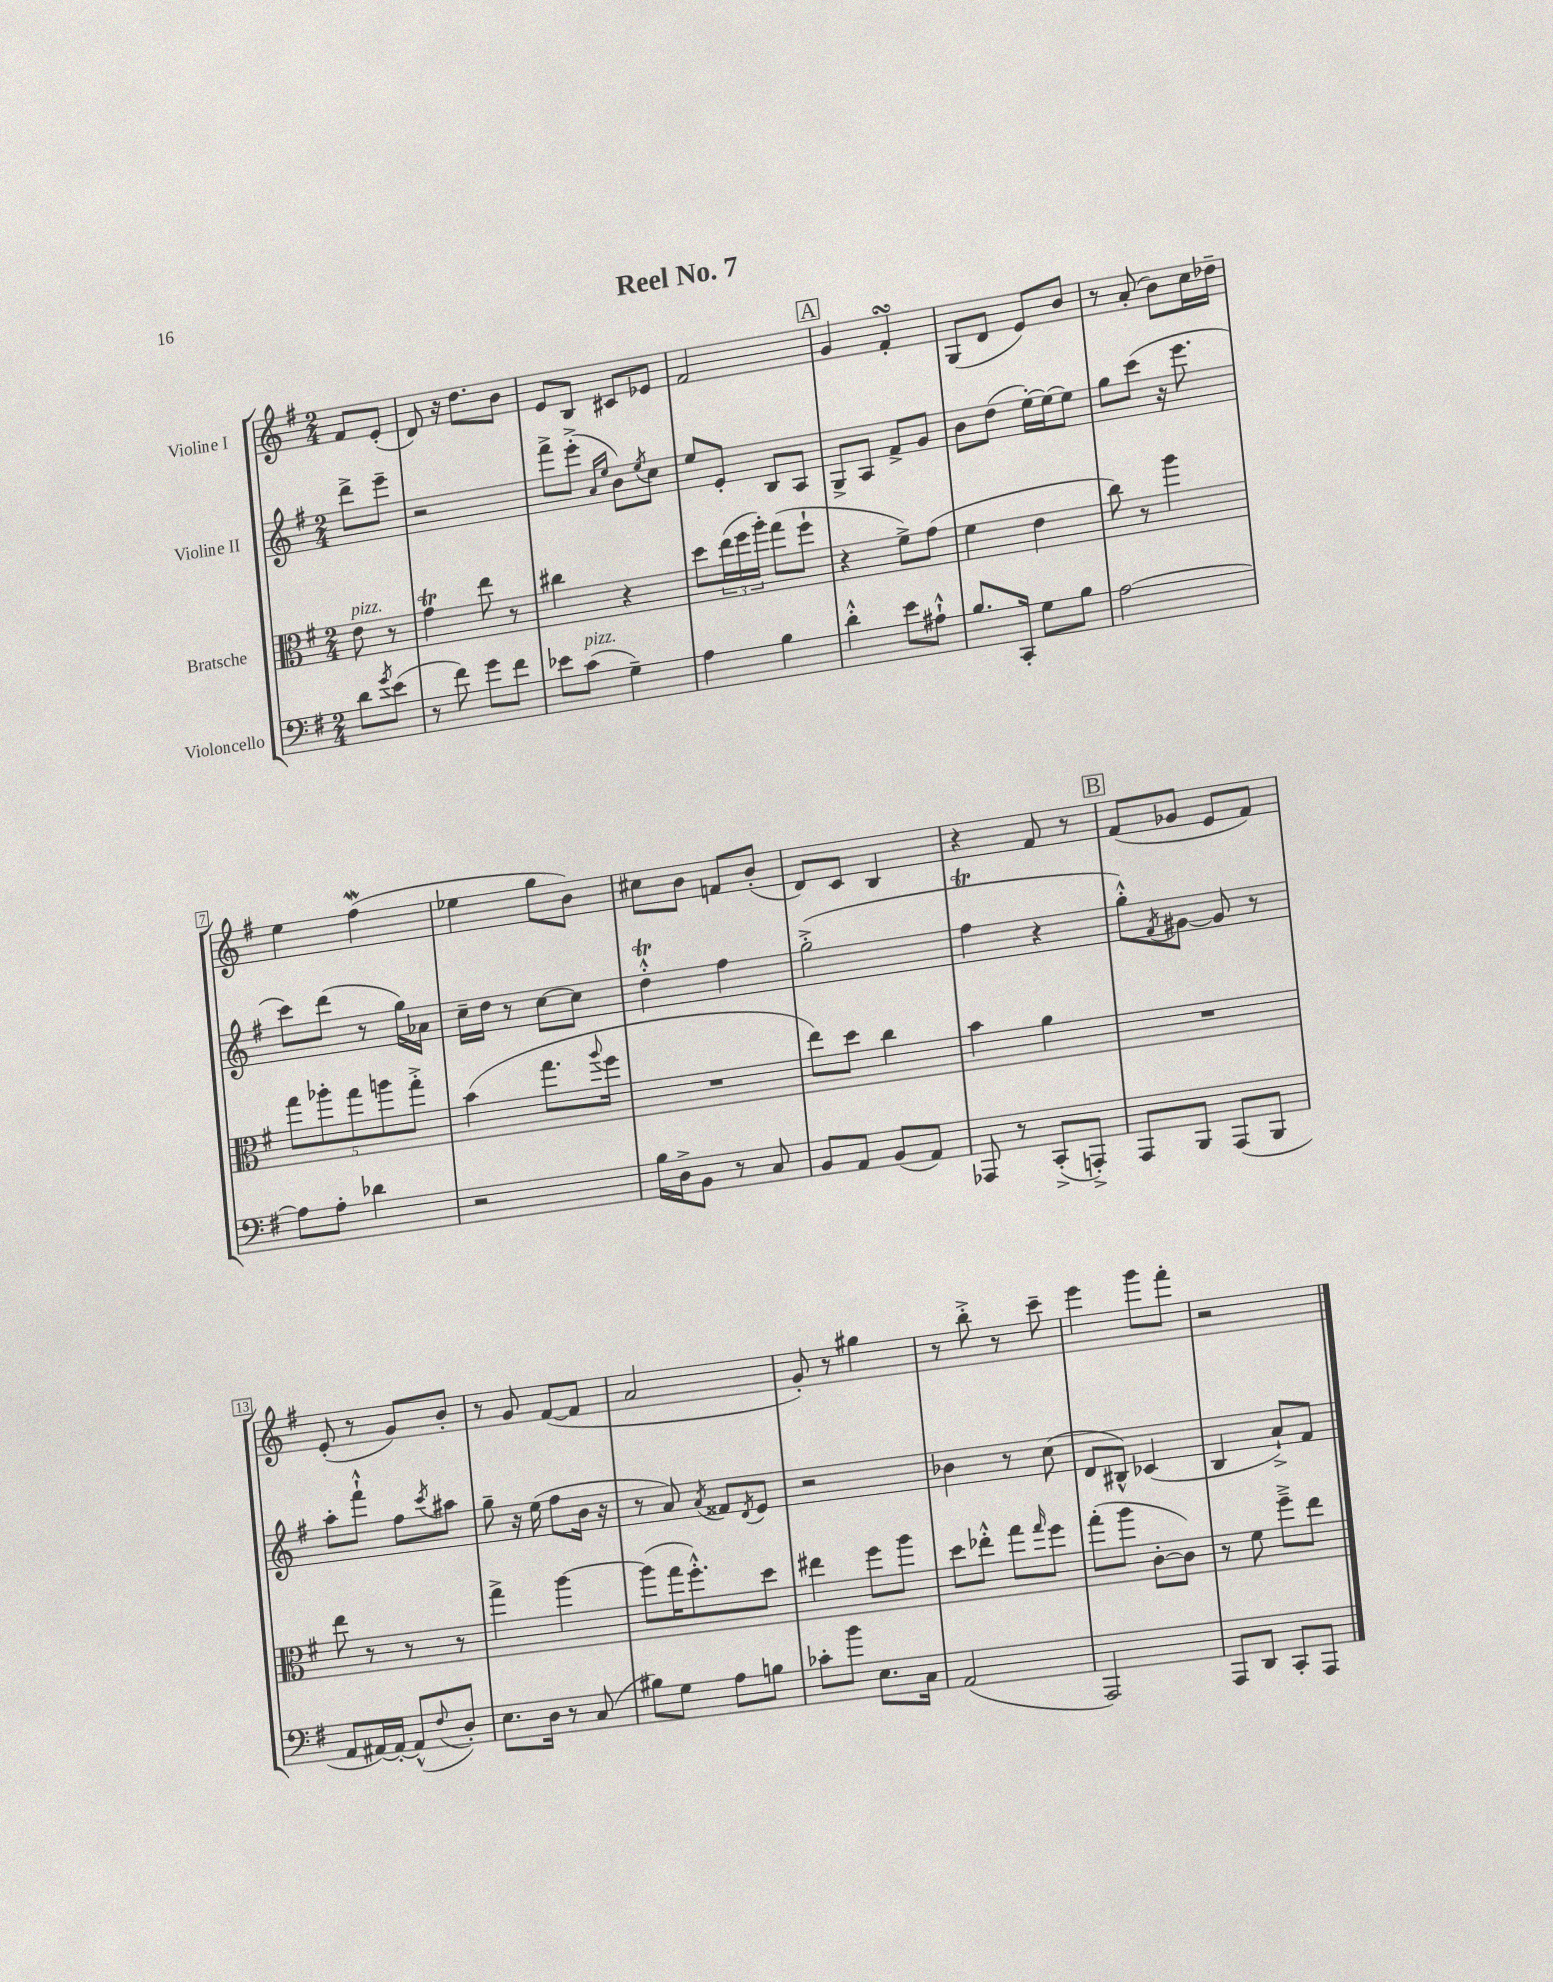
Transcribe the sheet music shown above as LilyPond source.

\header { title = "Reel No. 7" }
<<
\new StaffGroup <<
\new Staff = "s0" \with { instrumentName = "Violine I" } {
    \clef treble \key g \major \numericTimeSignature \time 2/4 \partial 4
    fis'8 e'8-.( |
    d'8) r16 d''8. b'8 |
    e'8 b8 cis'8 ees'8 |
    fis'2 |
    \mark \markup { \box "A" } g'4 fis'4-.\turn |
    g8( d'8 e'8) b'8 |
    r8 a'8-.( b'8) c''16 des''16-- |
    e''4 fis''4\mordent( |
    ees''4 g''8 b'8) |
    cis''8 b'8 f'8 b'8-.( |
    d'8) c'8 b4 |
    r4 fis'8 r8 |
    \mark \markup { \box "B" } fis'8( ges'8 e'8 fis'8) |
    e'8-.( r8 g'8) b'8-. |
    r8 g'8 fis'8~( fis'8 |
    a'2 |
    g'8-.) r8 gis''4 |
    r8 b''8-.-> r8 c'''8-- |
    e'''4 g'''8 fis'''8-. |
    r2 \bar "|." |
}
\new Staff = "s1" \with { instrumentName = "Violine II" } {
    \clef treble \key g \major \numericTimeSignature \time 2/4 \partial 4
    d'''8-> e'''8-- |
    r2 |
    fis'''8-> e'''8-.->( \grace { a'16 e''16 } b'8) \acciaccatura { e''8 } c''8 |
    e''8 e'8-. b8 a8 |
    \mark \markup { \box "A" } g8-> a8 fis'8-> g'8 |
    b'8 d''8( e''16~-.) e''16~ e''8 |
    g''8 c'''8( r16 e'''8. |
    c'''8) d'''8( r8 g''16) aes'16 |
    c''16-- d''16 r8 c''8~ c''8 |
    d''4-.-^\trill fis''4 |
    g''2-.->( |
    fis''4\trill r4 |
    \mark \markup { \box "B" } g''8-.-^) \acciaccatura { fis'8 } gis'8~ gis'8 r8 |
    a''8-. fis'''8-!-^ fis''8 \acciaccatura { c'''8 } ais''8 |
    g''8-- r16 e''16( fis''8 b'16 r16 |
    r8 a'8) \acciaccatura { a'8 } fisis'8 \acciaccatura { d'8 } e'8 |
    r2 |
    bes'4 r8 c''8( |
    d'8 bis8-^) ces'4( |
    b4 a'8-!->) fis'8 \bar "|." |
}
\new Staff = "s2" \with { instrumentName = "Bratsche" } {
    \clef alto \key g \major \numericTimeSignature \time 2/4 \partial 4
    e'8^\markup { \italic "pizz." } r8 |
    g'4\trill e''8 r8 |
    cis''4 r4 |
    d''8 \tuplet 3/2 { e''16( fis''16 a''16-.) } g''8( fis''8-! |
    \mark \markup { \box "A" } r4 fis'8->) g'8( |
    fis'4 e'4 |
    c''8) r8 a''4 |
    \tuplet 5/4 { g''8 aes''8-. g''8 a''8 g''8-.-> } |
    b'4( g''8. \appoggiatura { a''8 } fis''16 |
    R2 |
    e''8) d''8 c''4 |
    b'4 a'4 |
    \mark \markup { \box "B" } R2 |
    e''8 r8 r8 r8 |
    g''4-> a''4~ |
    a''8( g''16 fis''8.-.-^) d''8 |
    eis''4 fis''8 a''8 |
    d''8 ees''8-.-^ g''8 \grace { g''16 } fis''8 |
    g''8-.( a''8 c'8~-. c'8) |
    r8 fis'8 fis''8---> e''8 \bar "|." |
}
\new Staff = "s3" \with { instrumentName = "Violoncello" } {
    \clef bass \key g \major \numericTimeSignature \time 2/4 \partial 4
    d'8 \acciaccatura { g'8 } e'8( |
    r8 fis'8) g'8 fis'8 |
    ees'8 c'8^\markup { \italic "pizz." }( g4--) |
    a4 b4 |
    \mark \markup { \box "A" } d'4-.-^ e'8 ais8-!-^ |
    b8. c,16-. g8 b8 |
    a2~ |
    a8 a8-. des'4 |
    r2 |
    b16 d16-> b,8 r8 c8 |
    b,8 a,8 b,8( a,8) |
    aes,,8 r8 c,8-.->( a,,8-.->) |
    \mark \markup { \box "B" } a,,8 b,,8 a,,8( b,,8 |
    a,8 ais,16~) ais,16~-. ais,8-^( \appoggiatura { fis8 } d8-.) |
    e8. d16 r8 c8( |
    bis8) g8 a8 b8 |
    ces'8-. b'8 e8. c16 |
    a,2( |
    a,,2) |
    a,,8 d,8 c,8-. a,,8 \bar "|." |
}
>>
>>
\layout { \context { \Score \override BarNumber.stencil = #(make-stencil-boxer 0.1 0.3 ly:text-interface::print) } }
